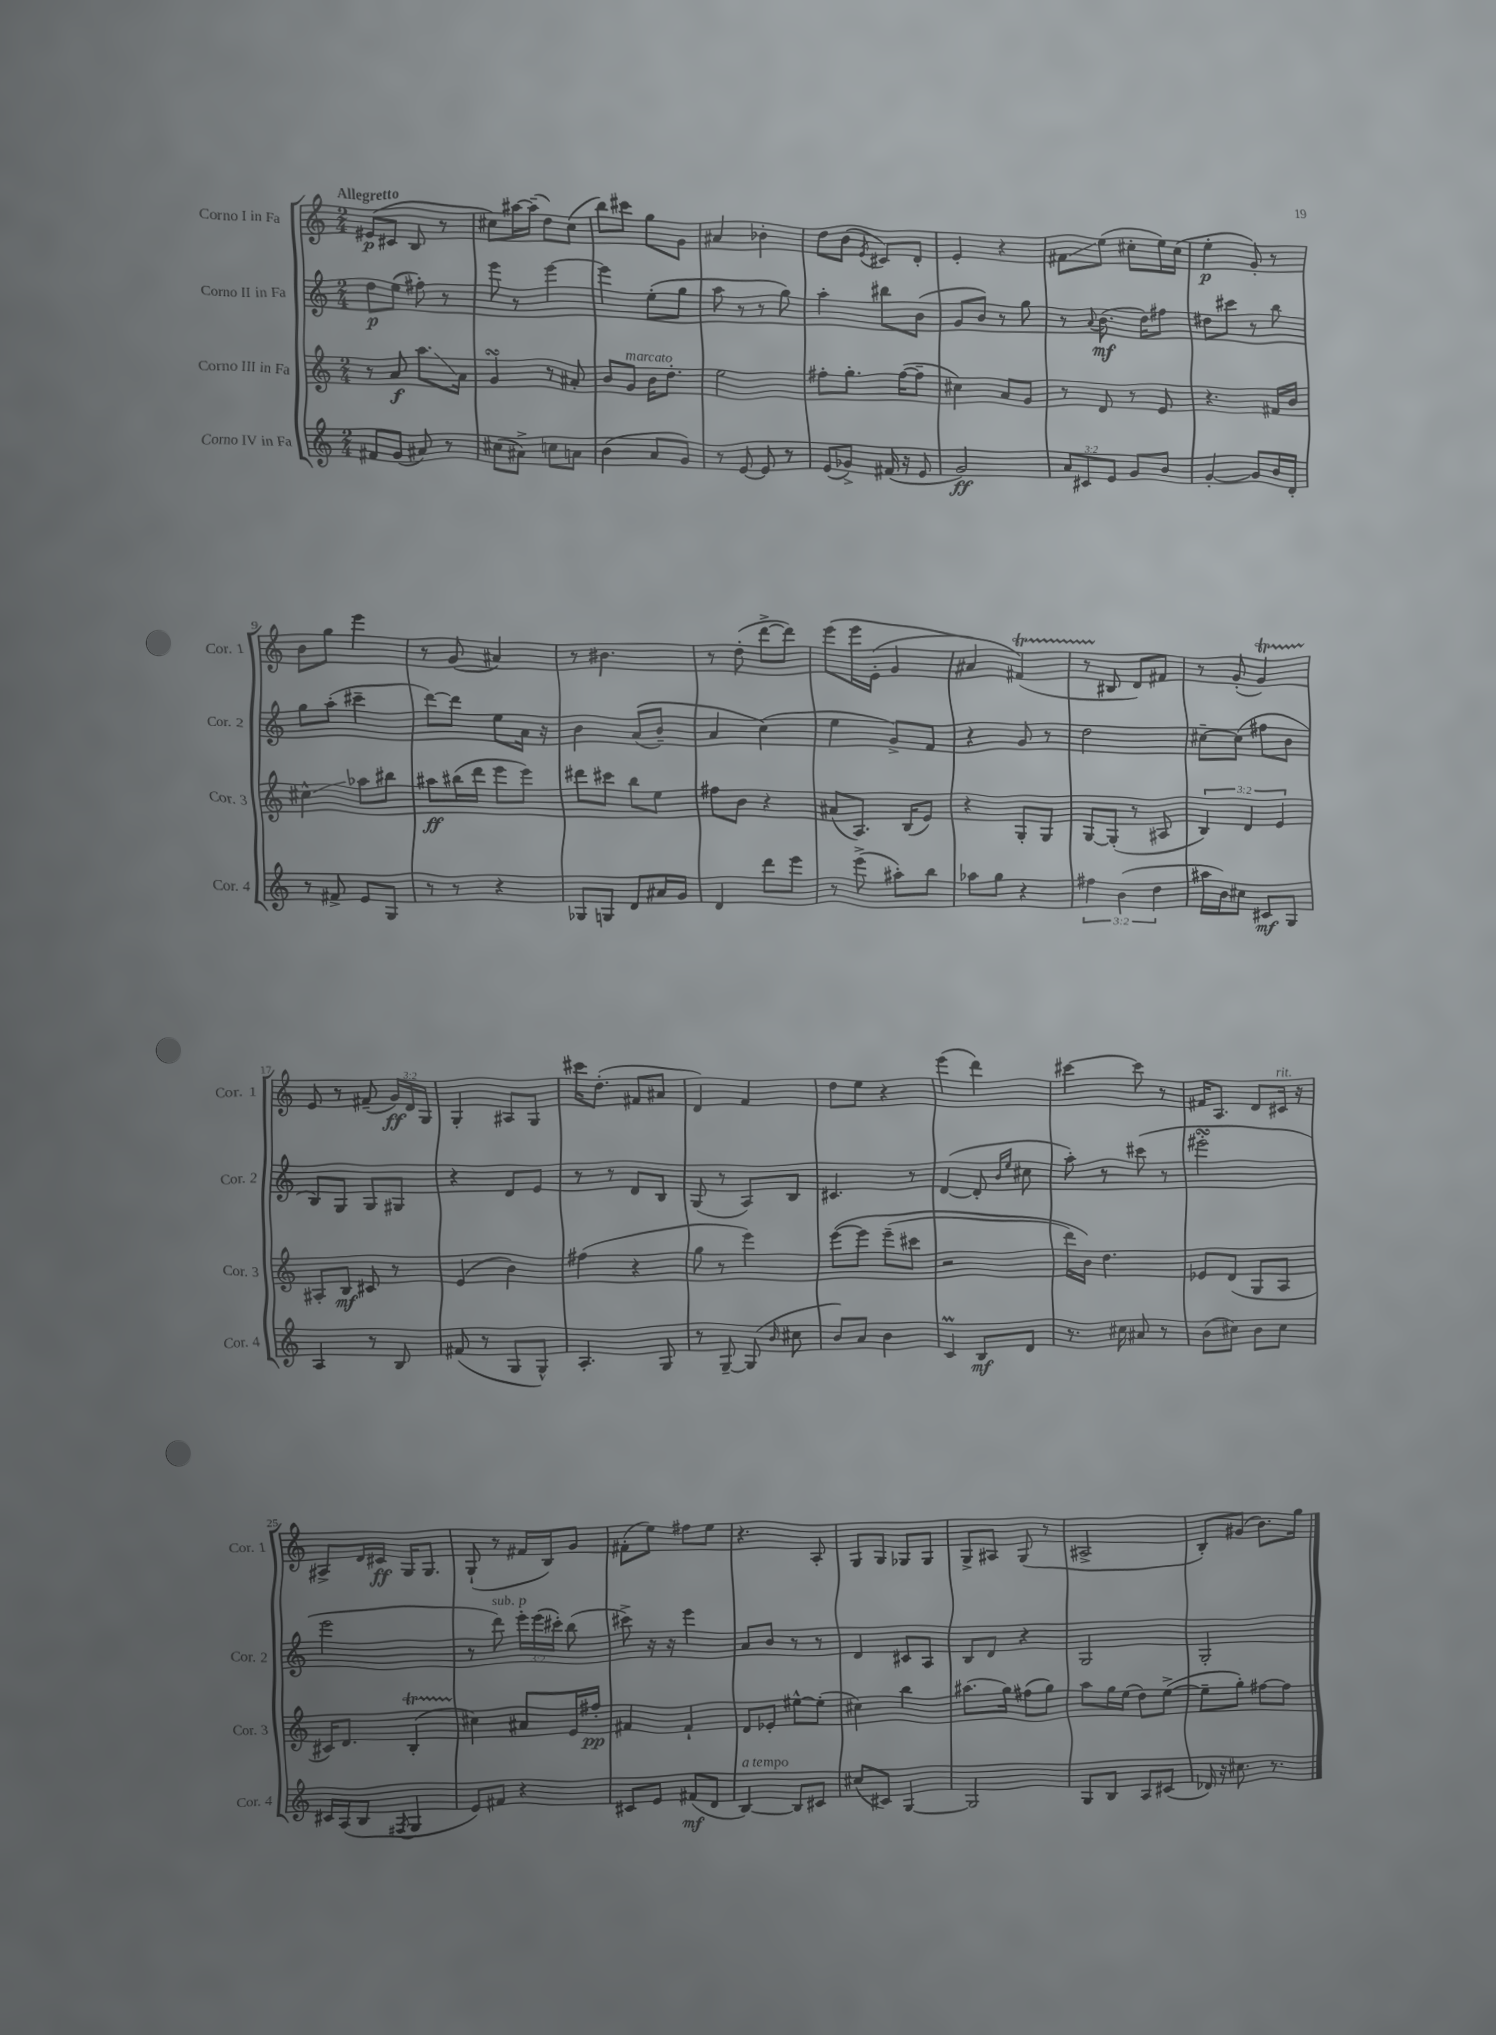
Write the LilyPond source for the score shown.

<<
\new StaffGroup <<
\new Staff = "s0" \with { instrumentName = "Corno I in Fa" shortInstrumentName = "Cor. 1" } {
    \clef treble \key c \major \numericTimeSignature \time 2/4 \override Staff.TupletNumber.text = #tuplet-number::calc-fraction-text \tempo "Allegretto"
    \autoBeamOff eis'8[\p( cis'8] b8 r8 |
    cis''8[) ais''16~ ais''16]--( d''8[) cis''8]( |
    b''8[) cis'''8] g''8[ g'8] |
    ais'4 bes'4-. |
    d''8[ b'8]( \acciaccatura { e'8 } cis'8[) d'8]-. |
    e'4-. r4 |
    fis'8[\glissando e''8]( cis''8[-. e''16) cis''16]( |
    e''4-.\p g'8-.) r8 |
    b'8[ g''8] e'''4 |
    r8 g'8( ais'4) |
    r8 bis'4. |
    r8 d''8-.( d'''8[~-> d'''8]) |
    e'''8[\( e'''16 e'16]-.( g'4 |
    ais'4) fis'4\startTrillSpan(\) |
    r8 bis8\stopTrillSpan d'8[) fis'8] |
    r8 g'8-.( g'4\startTrillSpan) |
    e'8\stopTrillSpan r8 fis'8--( \tuplet 3/2 { g'16[\ff) d'16 g16] } |
    g4-. ais8[ g8] |
    cis'''16[ d''8.]-.( fis'8[ ais'8] |
    d'4) f'4 |
    d''8[ e''8] r4 |
    e'''4( d'''4) |
    cis'''4~ cis'''8 r8 |
    fis'16[ a8.] d'8[ cis'16]^\markup { \italic "rit." } r16 |
    ais8[-> d'16 cis'16]\ff g16[ g8.] |
    g8-!( r8 fis'16[ b16) g'8] |
    fis'8[-.( e''8]) fis''8[ e''8] |
    r4. a8-. |
    g8[ g8] ges8[ ges8] |
    g8[-> ais8] g8( r8 |
    ais2-> |
    b8[-.) gis'8]( b'8.[) g''16] \bar "|." |
}
\new Staff = "s1" \with { instrumentName = "Corno II in Fa" shortInstrumentName = "Cor. 2" } {
    \clef treble \key c \major \numericTimeSignature \time 2/4 \override Staff.TupletNumber.text = #tuplet-number::calc-fraction-text
    \autoBeamOff d''8[\p e''8]( fis''8-.) r8 |
    e'''8 r8 e'''4~ |
    e'''4 e''8[-.( g''8] |
    a''8 r8 r8 g''8) |
    a''4-. bis''8[ b'8]( |
    g'8[ b'8]) r8 g''8 |
    r8 \appoggiatura { a'8 } b'8.\mf( d''16[) fis''8] |
    dis''8[ cis'''8] r8 b''8 |
    g''8[ a''8]-.( cis'''4-- |
    d'''8[~) d'''8] e''8[ a'16] r16 |
    b'4 a'8[(\( b'8]--) |
    a'4 c''4(\) |
    e''4 g'8[->) f'8] |
    r4 g'8 r8 |
    d''2 |
    cis''8[~-- cis''8]( fis''8[ b'8] |
    b8[) g8] g8[ gis8] |
    r4 d'8[ e'8] |
    r8 r8 d'8[ b8] |
    g8( r8 a8[) b8] |
    cis'4. r8 |
    d'4~( d'8-. \grace { b'16[ e''16] } cis''8 |
    a''8-.) r8 cis'''8( r8 |
    eis'''2-.\turn |
    e'''2 |
    r8 d'''8^\markup { \italic "sub. p" }) \tuplet 3/2 { e'''16[-. e'''16( cis'''16]-.) } b''8( |
    cis'''8->) r16 r16 e'''4 |
    a'8[ b'8] r8 r8 |
    d'4 cis'8[ a8] |
    b8[ d'8] r4 |
    g2 |
    g2-. \bar "|." |
}
\new Staff = "s2" \with { instrumentName = "Corno III in Fa" shortInstrumentName = "Cor. 3" } {
    \clef treble \key c \major \numericTimeSignature \time 2/4 \override Staff.TupletNumber.text = #tuplet-number::calc-fraction-text
    \autoBeamOff r8 a'8\f a''8.[\glissando a'16] |
    g'4\turn r8 ais'8-. |
    b'8[ g'8]^\markup { \italic "marcato" } b'16[ d''8.]-. |
    e''2 |
    fis''8[-. g''8.]-. fis''16[~( fis''8]-- |
    cis''4) a'8[ g'8] |
    r8 d'8 r8 e'8 |
    r4. fis'16[ b'16] |
    cis''4-^\glissando aes''8[ bis''8] |
    ais''8[\ff bis''16( d'''16] e'''8[ e'''8]) |
    dis'''8[ cis'''8] b''8[ e''8] |
    fis''8[ b'8] r4 |
    ais'8[( a8.]) b16[( e'8]) |
    r4 g8[-. g8] |
    g8[~ g8]-.( r8 ais8 |
    \tuplet 3/2 { b4) d'4 e'4 } |
    ais8[-. b8]\mf cis'8 r8 |
    e'4( b'4) |
    fis''4( r4 |
    g''8 r8 e'''4) |
    e'''8[~\( e'''8] e'''8[--( cis'''8] |
    r2 |
    d'''16[) b'16]\) d''4. |
    ees'8[ d'8]( g8[ a8] |
    cis'16[) d'8.] b4-.\startTrillSpan( |
    cis''4\stopTrillSpan) ais'8[ e'16 fis''16]-.\pp |
    fis'4 fis'4-! |
    d'8[ ees'8]-. eis''8[~-^ eis''8]-.( |
    cis''4) b''4 |
    ais''8.[( g''16]) fis''8[( g''8]) |
    a''8[ g''16 e''16]( d''8[) e''8]~->( |
    e''8[-- g''8]-.) fis''8[~ fis''8] \bar "|." |
}
\new Staff = "s3" \with { instrumentName = "Corno IV in Fa" shortInstrumentName = "Cor. 4" } {
    \clef treble \key c \major \numericTimeSignature \time 2/4 \override Staff.TupletNumber.text = #tuplet-number::calc-fraction-text
    \autoBeamOff fis'8[ g'8]( ais'8) r8 |
    cis''8[( ais'8]->) c''8[ a'8] |
    b'4( a'8[ g'8]) |
    r8 e'8~ e'8 r8 |
    e'8[( ges'8]->) fis'16( r16 e'8 |
    g'2\ff) |
    \tuplet 3/2 { a'8[ cis'8 e'8] } g'8[ b'8] |
    g'4~-. g'8[ b'16 d'16]-. |
    r8 fis'8-> e'8[ g8] |
    r8 r8 r4 |
    ges8[ g8] d'8[ ais'16 g'16] |
    d'4 d'''8[ e'''8] |
    r8 e'''8->( ais''8[-.) b''8] |
    aes''8[ g''8] r4 |
    \tuplet 3/2 { fis''4 b'4( d''4 } |
    ais''16[ b'16) cis''8] cis'8[\mf g8] |
    a4 r8 b8 |
    fis'8( r8 g8[ g8]-^) |
    a4.-. g8 |
    r8 g8~-- g8( \grace { b'16 } cis''8 |
    b'8[) a'8] b'4 |
    c'4\prall b8[\mf d'8] |
    r8. cis''16 ais'8 r8 |
    b'8[( cis''8]) b'8[ cis''8] |
    cis'16[ a16( b8] \acciaccatura { fis8 } g4 |
    e'8[) fis'8] r4 |
    cis'8[ e'8] fis'8[\mf( d'8] |
    b4~^\markup { \italic "a tempo" }) b8[ cis'8] |
    cis''8[( cis'8]) g4~ |
    g2 |
    g8[ b8] a8[ cis'8]( |
    des'16) r16 cis''8. r8. \bar "|." |
}
>>
>>
